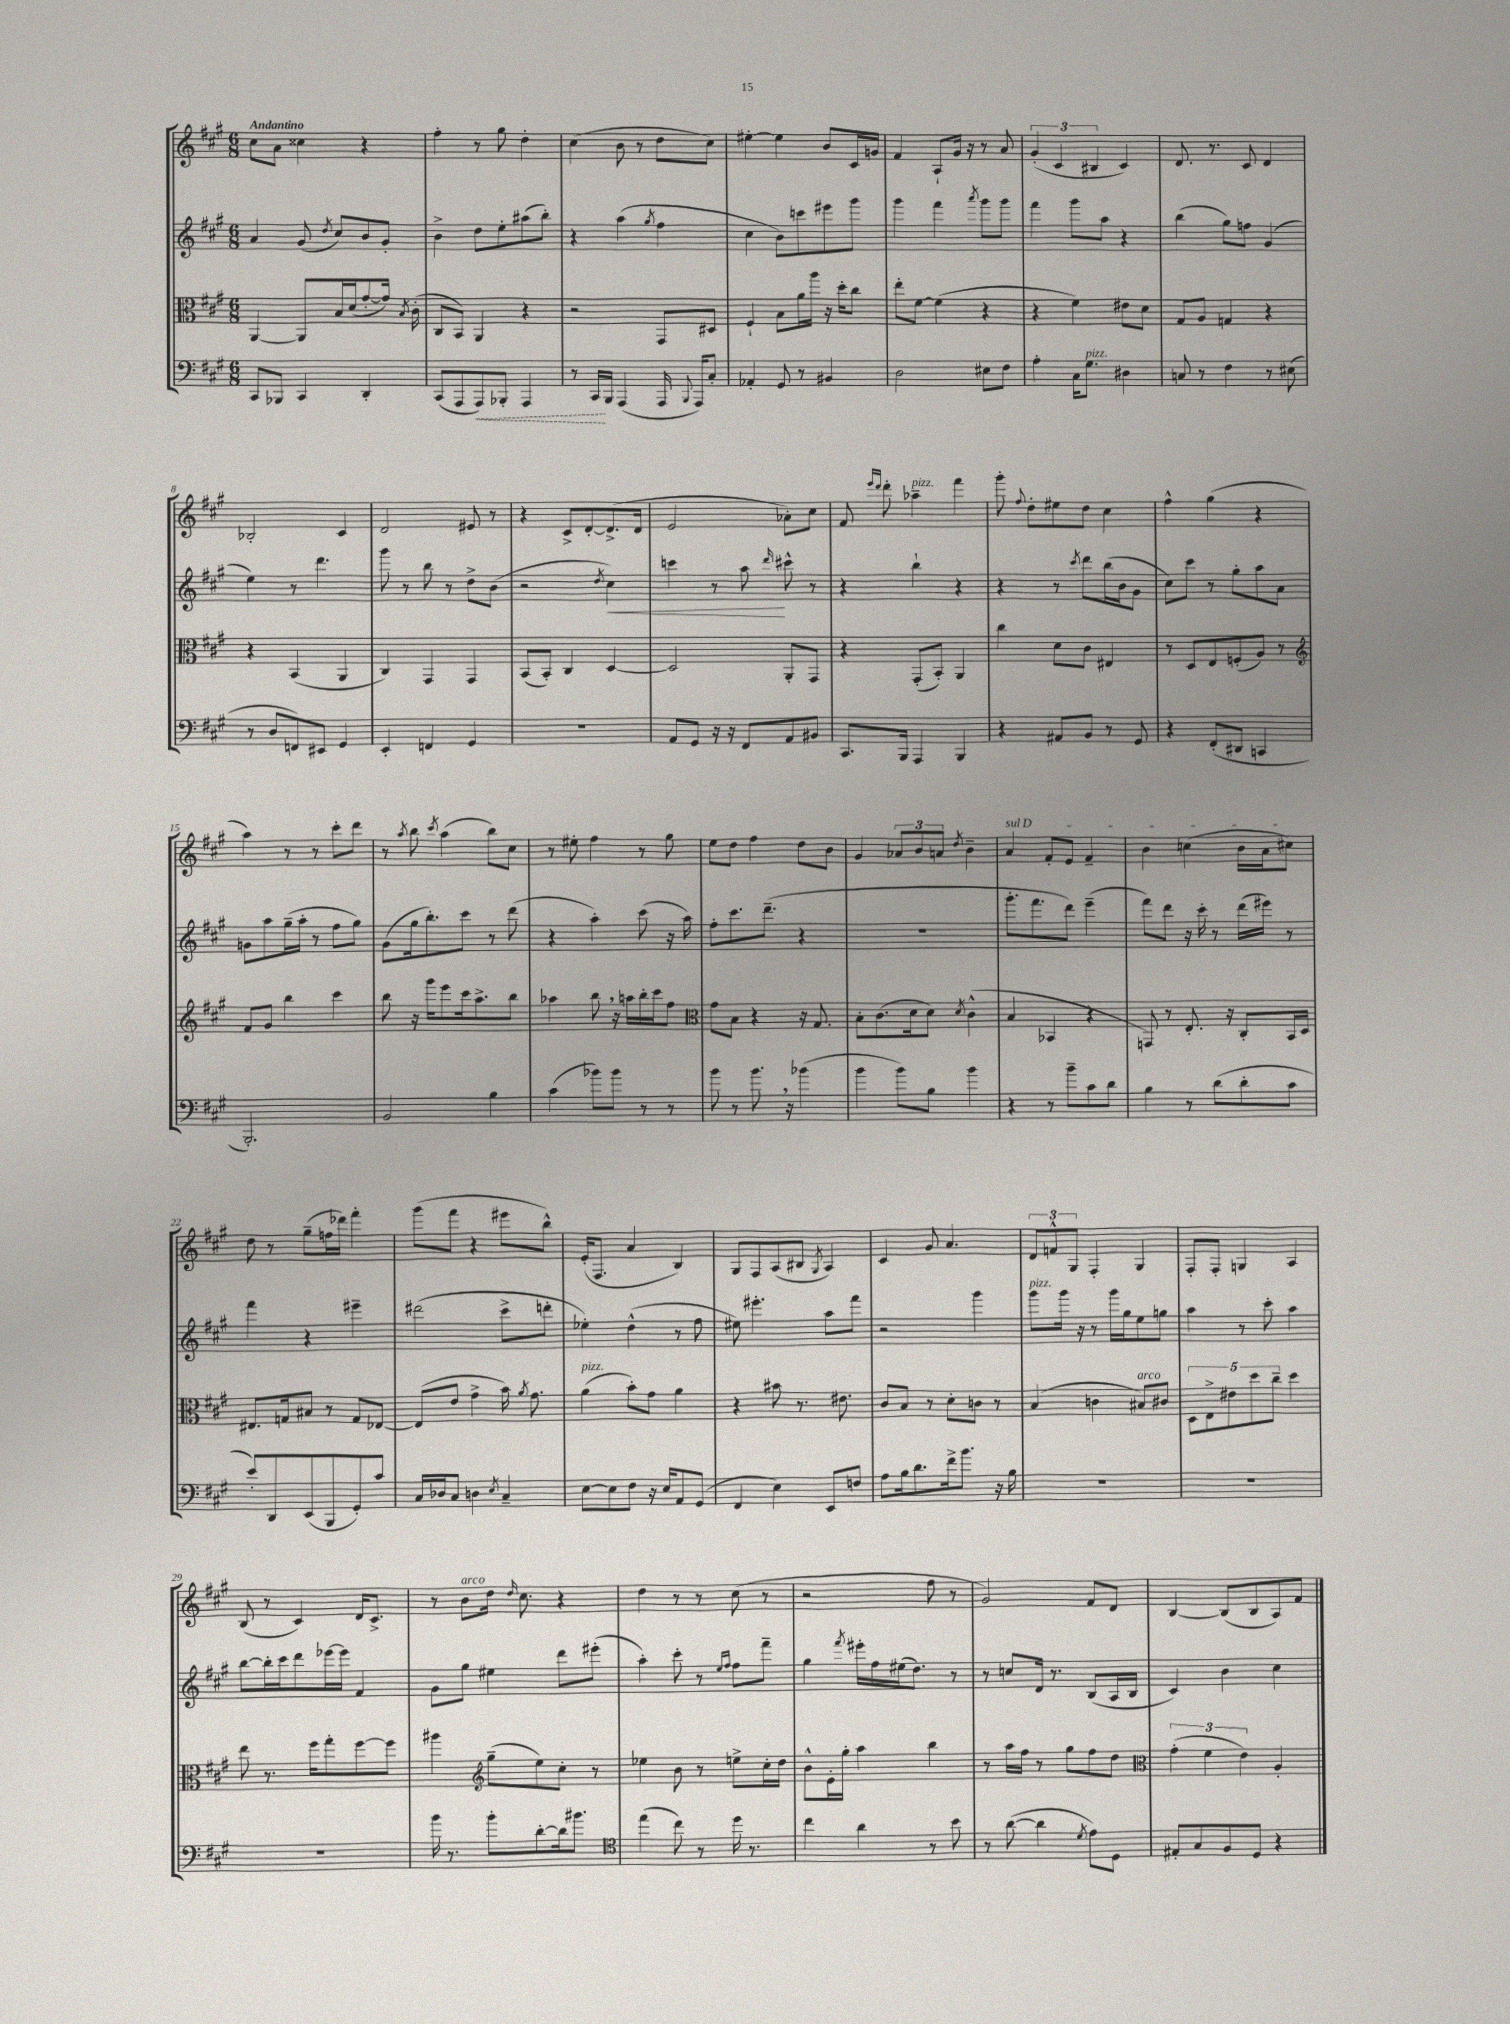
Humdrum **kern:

**kern	**dynam	**kern	**kern	**dynam	**kern
*part4	*part4	*part3	*part2	*part2	*part1
*staff4	*staff4	*staff3	*staff2	*staff2	*staff1
*clefF4	*	*clefC3	*clefG2	*	*clefG2
*k[f#c#g#]	*	*k[f#c#g#]	*k[f#c#g#]	*	*k[f#c#g#]
*M6/8	*	*M6/8	*M6/8	*	*M6/8
=1	=1	=1	=1	=1	=1
!	!	!	!	!	!LO:TX:a:B:t=Andantino
8CC#/L	.	[4AA/	4a/	.	8cc#\L
8BBB-X/J	.	.	.	.	8a\J
4CC#/	.	8AA/L]	(8g#/	.	4cc##X\
.	.	.	8qdd/	.	.
.	.	16B/L	8cc#/L)	.	.
.	.	(16d/J	.	.	.
4DD'/	.	[8g#'/	8b/	.	4r
.	.	16g#/Jk])	8g#'/J	.	.
.	.	8qB/	.	.	.
.	.	(16c#'\	.	.	.
=2	=2	=2	=2	=2	=2
(8CC#/L	.	8C#/L	4b^\	.	4ff#'\
8AAA/	.	8BB/J)	.	.	.
!	!LO:HP:b	!	!	!	!
8AAA/)	<	4AA/	8dd\L	.	8r
8BBB-X'/J	.	.	8ee'\	.	8gg#\
4AAA/	.	4r	(8aa#X\	.	4dd'\
.	.	.	8bb'\J)	.	.
=3	=3	=3	=3	=3	=3
8r	.	2r	4r	.	(4cc#\
16CC#/LL	.	.	.	.	.
16BBB/JJ	[	.	.	.	.
(4AAA/	.	.	(4aa\	.	8b\
.	.	.	.	.	8r
.	.	.	8qgg#/	.	.
16AAA/	.	8GG#/L	4ff#\	.	8dd\L
8qqBBB/	.	.	.	.	.
16AAA/KL)	.	.	.	.	.
8C#'/J	.	8D#X/J	.	.	8cc#\J)
=4	=4	=4	=4	=4	=4
4AA-X'/	.	4F#`/	4cc#\	.	[4ee#X'\
8GG#/	.	8B\L	8b\L)	.	4ee#\]
8r	.	16a\L	8cccn\	.	.
.	.	16aa\JJ	.	.	.
4BB#X/	.	16r	8eee#X\	.	8b/L
.	.	16dd'\KL	.	.	.
.	.	8cc#\J	8ggg#\J	.	16c#/L
.	.	.	.	.	16gn/JJ
=5	=5	=5	=5	=5	=5
2D\	.	8ee'\L	4ggg#\	.	4f#/
.	.	[8f#\J	.	.	.
.	.	(4f#\]	4fff#\	.	8A`/L
.	.	.	.	.	16g#/Jk
.	.	.	.	.	16r
.	.	.	8qaaa/	.	.
8E#X\L	.	4r	8ggg#\L	.	8r
8F#\J	.	.	8ggg#\J	.	8a/
=6	=6	=6	=6	=6	=6
4A'\	.	4r	4fff#\	.	(6g#'/
.	.	.	.	.	6c#/
16C#\KL	.	4f#\)	8ggg#\L	.	.
!LO:TX:a:i:t=pizz.	!	!	!	!	!
8.G#\J	.	.	.	.	.
.	.	.	.	.	6B#X/
.	.	.	8aa\J	.	.
4D#X\	.	8e#X\L	4r	.	4c#/)
.	.	8d\J	.	.	.
=7	=7	=7	=7	=7	=7
8Cn/	.	8G#/L	(4bb\	.	8.d/
8r	.	8A/J	.	.	.
.	.	.	.	.	8.r
4F#\	.	4Gn/	8gg#\L)	.	.
.	.	.	8ffn\J	.	8c#/
8r	.	4r	(4g#/	.	4d/
(8E#X\	.	.	.	.	.
!!LO:LB:g=z
=8	=8	=8	=8	=8	=8
8r	.	4r	4ee\)	.	2B-X'/
8D/L	.	.	.	.	.
8FFn/)	.	(4BB/	8r	.	.
8EE#X/J	.	.	4.ddd\	.	.
4GG#/	.	4AA/	.	.	4c#/
=9	=9	=9	=9	=9	=9
4EE'/	.	4C#/)	8ggg#\	.	2d/
.	.	.	8r	.	.
4FFn/	.	4GG#/	8bb\	.	.
.	.	.	8r	.	.
4GG#/	.	4GG#/	8dd^\L	.	8e#X/
.	.	.	(8b\J	.	8r
=10	=10	=10	=10	=10	=10
2.r	.	(8BB/L	2r	.	4r
.	.	8BB'/J)	.	.	.
.	.	4C#/	.	.	8c#^/L
.	.	.	.	.	[8d'/
.	.	.	8qdd/	.	.
!	!	!	!	!LO:HP:b	!
.	.	[4D/	4cc#\)	<	(8.d^/]
.	.	.	.	.	16d/Jk
=11	=11	=11	=11	=11	=11
8AA/L	.	2D/]	4cccn\	.	2e/
8GG#/J	.	.	.	.	.
16r	.	.	8r	.	.
16r	.	.	.	.	.
8FF#/L	.	.	8aa\	.	.
.	.	.	16qqddd/	.	.
8AA/	.	8AA'/L	8ccc#X^^\	[	8a-X'\L)
8BB#X/J	.	8GG#/J	8r	.	8cc#\J
=12	=12	=12	=12	=12	=12
8.CC#/L	.	4r	4r	.	8f#/
.	.	.	.	.	16qqeee/LL
.	.	.	.	.	16qqddd/JJ
.	.	.	.	.	8ddd'\
16BBB/Jk	.	.	.	.	.
!	!	!	!	!	!LO:TX:a:i:t=pizz.
4AAA/	.	(8GG#'/L	4bb`\	.	4aa-X~\
.	.	8BB'/J)	.	.	.
4BBB/	.	4AA/	4r	.	4fff#\
=13	=13	=13	=13	=13	=13
4r	.	4cc#\	4r	.	8ggg#'\
.	.	.	.	.	8qqff#/
.	.	.	.	.	8dd'\L
8AA#X/L	.	8d\L	8r	.	8ee#X\
.	.	.	8qccc#/	.	.
8BB/J	.	8c#\J	8ddd\L	.	8dd\J
8r	.	4E#X/	(16bb\L	.	4cc#\
.	.	.	16b\J	.	.
8GG#/	.	.	8g#\J	.	.
=14	=14	=14	=14	=14	=14
4r	.	8r	8cc#\L)	.	4ff#^^\
.	.	8D/L	8ccc#\J	.	.
(8FF#'/L	.	8E/	8r	.	(4gg#\
8DD#X/J	.	(8Fn'/	8gg#'\L	.	.
4CCn/	.	8A/J)	8aa\	.	4r
.	.	8r	8a\J	.	.
!!LO:LB:g=z
=15	=15	=15	=15	=15	=15
*	*	*clefG2	*	*	*
2.BBB'/)	.	8f#/L	8gn\L	.	4aa\)
.	.	8g#/J	8aa\	.	.
.	.	4bb\	(16gg#~\L	.	8r
.	.	.	16aa'\JJ	.	.
.	.	.	8r	.	8r
.	.	4ccc#\	8ff#\L	.	8ccc#'\L
.	.	.	8gg#\J)	.	8ddd\J
=16	=16	=16	=16	=16	=16
2BB/	.	8bb\	(8g#\L	.	8r
.	.	.	.	.	8qaa/
.	.	16r	16gg#\k	.	8bb\
.	.	16ggg#\KL	8.bb'\)	.	.
.	.	.	.	.	8qccc#/
.	.	8eee\	.	.	(4aa\
.	.	16ccc#\k	8ccc#\J	.	.
.	.	8.aa^\	.	.	.
4B\	.	.	8r	.	8bb\L)
.	.	8bb\J	(8ddd\	.	8cc#\J
=17	=17	=17	=17	=17	=17
(4c#\	.	4aa-X\	4r	.	8r
.	.	.	.	.	8ee#X'\
8b-X\L)	.	8bb,\	4aa'\)	.	4ff#\
8b-\J	.	16r	.	.	.
.	.	16aan\LL	.	.	.
8r	.	16bb'\	(8ccc#\	.	8r
.	.	16ccc#\J	.	.	.
8r	.	8ff#\J	16r	.	8gg#\
.	.	.	16aa\)	.	.
=18	=18	=18	=18	=18	=18
*	*	*clefC3	*	*	*
8b\	.	8g#\L	8ff#'\L	.	8ee\L
8r	.	8B\J	8.ccc#\	.	8dd\J
8.b,\	.	4r	.	.	4ff#\
.	.	.	(8.ddd~\J	.	.
16r	.	.	.	.	.
(4b-X\	.	16r	4r	.	8dd\L
.	.	8.G#/	.	.	.
.	.	.	.	.	8b\J
=19	=19	=19	=19	=19	=19
4b\	.	8B'\L	2.r	.	4g#/
.	.	(8.c#\	.	.	.
8b\L)	.	.	.	.	12a-X/L
.	.	16d\k	.	.	.
.	.	.	.	.	12b/
8B\J	.	8d\J)	.	.	.
.	.	.	.	.	12an/J
.	.	8qd/	.	.	8qdd/
4b\	.	(4c#^^\	.	.	4b~\
=20	=20	=20	=20	=20	=20
!	!	!	!	!	!LO:TX:a:i:t=sul D
4r	.	4B/	8.ggg#'\L	.	4a/
.	.	.	8.fff#\	.	.
8r	.	4BB-X/	.	.	8f#'/L
8b~\L	.	.	8ddd\J)	.	8e/J
8c#\	.	4r	(4eee~\	.	4f#~/
8d\J	.	.	.	.	.
=21	=21	=21	=21	=21	=21
4B\	.	8GGn/)	8fff#\L)	.	4b\
.	.	8r	8ddd\J	.	.
8r	.	8.E'/	16r	.	(4ccn\
.	.	.	16ccc#'\	.	.
(8d\L	.	.	8r	.	.
.	.	16r	.	.	.
8d'\	.	8C#'/L	(16ddd\LL	.	16b\LL
.	.	.	16eee#X\JJ)	.	16a\J
8c#\J	.	16BB/L	8r	.	8cc#X\J)
.	.	16D/JJ	.	.	.
!!LO:LB:g=z
=22	=22	=22	=22	=22	=22
8e'/L)	.	8.E#X/L	4fff#\	.	8dd\
8DD/	.	.	.	.	8r
.	.	16Gn/k	.	.	.
(8EE/	.	8B#X/J	4r	.	(8gg#~\L
8BBB/	.	8r	.	.	16ffn\L
.	.	.	.	.	16ddd-X\JJ)
8GG#'/)	.	8G/L	4eee#X~\	.	4fff#'\
8c#/J	.	[8E-X/J	.	.	.
=23	=23	=23	=23	=23	=23
16C#/LL	.	(8E-/L]	(2ddd#X\	.	(8ggg#\L
16D-X/J	.	.	.	.	.
8C#/J	.	8e/J	.	.	8fff#\J
4Dn\	.	4g#^\	.	.	4r
8qE/	.	.	.	.	.
4C#~/	.	16b\)	8ccc#^\L	.	8eee#X\L
.	.	8qa/	.	.	.
.	.	8.g#\	.	.	.
.	.	.	8dddn'\J	.	8bb^^\J)
=24	=24	=24	=24	=24	=24
!	!	!LO:TX:a:i:t=pizz.	!	!	!
[8E\L	.	(4a\	4ee-X'\)	.	(16e'/KL
.	.	.	.	.	8.F#/J
8E\]	.	.	.	.	.
8F#\J	.	8b'\L)	(4dd^^\	.	4a/
16r	.	8g#\J	.	.	.
16E/KL	.	.	.	.	.
8AA/	.	4a\	8r	.	4B/)
(8GG#/J	.	.	8ff#\	.	.
=25	=25	=25	=25	=25	=25
4FF#/	.	4r	8ee#X\)	.	8G#/L
.	.	.	4.eee#X'\	.	8F#/
4E\)	.	8b#X\	.	.	(8A/
.	.	8.r	.	.	8B#X/J
.	.	.	.	.	8qG#/
8EE/L	.	.	8aa\L	.	4A/)
.	.	8.e#X\	.	.	.
8Fn/J	.	.	8fff#\J	.	.
=26	=26	=26	=26	=26	=26
8A\L	.	8c#/L	2r	.	4c#/
16B\k	.	8B/J	.	.	.
8.d\	.	.	.	.	.
.	.	8r	.	.	8g#/
16f#^\k	.	8d'\L	.	.	4.a/
8.b\J	.	.	.	.	.
.	.	8cn\J	4ggg#\	.	.
16r	.	8r	.	.	.
16B\	.	.	.	.	.
=27	=27	=27	=27	=27	=27
!	!	!	!LO:TX:a:i:t=pizz.	!	!
2.r	.	(4B/	8ggg#\L	.	12d/L
.	.	.	.	.	12fn^^/
.	.	.	16ggg#\Jk	.	.
.	.	.	.	.	12G#/J
.	.	.	16r	.	.
.	.	4cn\	8r	.	4F#'/
.	.	.	16ggg#\LL	.	.
.	.	.	16gg#\J	.	.
!	!	!LO:TX:a:i:t=arco	!	!	!
.	.	8B#X/L)	8ee\	.	4G#/
.	.	8c#X/J	8ggn\J	.	.
=28	=28	=28	=28	=28	=28
2.r	.	10D\L	4aa\	.	8F#'/L
.	.	10E^\	.	.	.
.	.	.	.	.	8F#'/J
.	.	10e#X\	.	.	.
.	.	.	8r	.	4Gn/
.	.	10dd\	.	.	.
.	.	.	8ccc#'\	.	.
.	.	10cc#~\J	.	.	.
.	.	4dd\	4aa\	.	4A/
!!LO:LB:g=z
=29	=29	=29	=29	=29	=29
2.r	.	8ee\	[8bb\L	.	(8B/
.	.	8.r	16bb'\L]	.	8r
.	.	.	16ccc#\J	.	.
.	.	.	8ddd\	.	4c#/)
.	.	16ff#\KL	.	.	.
.	.	8gg#'\	[16eee-X\L	.	.
.	.	.	16eee-\JJ]	.	.
.	.	[8ff#\	4f#/	.	16d/KL
.	.	.	.	.	8.c#^/J
.	.	8ff#\J]	.	.	.
=30	=30	=30	=30	=30	=30
16b\	.	4aa#X\	8g#\L	.	8r
8.r	.	.	.	.	.
!	!	!	!	!	!LO:TX:a:i:t=arco
.	.	.	8gg#\J	.	8b\L
*	*	*clefG2	*	*	*
8b'\L	.	(8gg#~\L	4ee#X\	.	16dd\Jk
.	.	.	.	.	16qqdd/
.	.	.	.	.	8.cc#\
[8d'\	.	8ee\)	.	.	.
16d\k]	.	8cc#'\J	8ddd\L	.	4r
8.b#X\J	.	.	.	.	.
.	.	8r	(8eee#X'\J	.	.
=31	=31	=31	=31	=31	=31
*clefC4	*	*	*	*	*
(4ee\	.	4ee-X\	4aa'\)	.	4dd\
8cc#\)	.	8b\	8ccc#'\	.	8r
8r	.	8r	8r	.	8r
.	.	.	16qqee/LL	.	.
.	.	.	16qqff#/JJ	.	.
16dd\	.	8een^\L	8ff#\L	.	(8cc#\
8.r	.	.	.	.	.
.	.	16cc#'\L	8fff#~\J	.	8r
.	.	16dd\JJ	.	.	.
=32	=32	=32	=32	=32	=32
4cc#\	.	8b^^\L	4gg#\	.	2r
.	.	16e'\L	.	.	.
.	.	16gg#'\JJ	.	.	.
.	.	.	8qfff#/	.	.
4a\	.	4aa\	16eee#X'\LL	.	.
.	.	.	16ff#\	.	.
.	.	.	(16ee#X\J	.	.
.	.	.	8.dd\J)	.	.
8r	.	4bb\	.	.	8ff#\
8b\	.	.	8r	.	8r
=33	=33	=33	=33	=33	=33
8r	.	8r	8r	.	2g#/)
([8a\	.	16aa\LL	8ccn/L	.	.
.	.	16ff#\JJ	.	.	.
4a\]	.	8r	16d/Jk	.	.
.	.	.	8.r	.	.
.	.	8gg#\L	.	.	.
8qd/	.	.	.	.	.
8e\L)	.	8ff#\	(8B/L	.	8f#/L
8D\J	.	8dd\J	16A/L	.	8d/J
.	.	.	16B/JJ	.	.
=34	=34	=34	=34	=34	=34
*	*	*clefC3	*	*	*
8E#X'/L	.	(6g#'\	4c#/)	.	[4B/
8G#/	.	.	.	.	.
.	.	6f#\	.	.	.
8F#/	.	.	4b\	.	(8B/L]
.	.	6e\)	.	.	.
8D/J	.	.	.	.	8B/
4r	.	4A'/	4cc#\	.	8A/)
.	.	.	.	.	8f#/J
==	==	==	==	==	==
*-	*-	*-	*-	*-	*-
